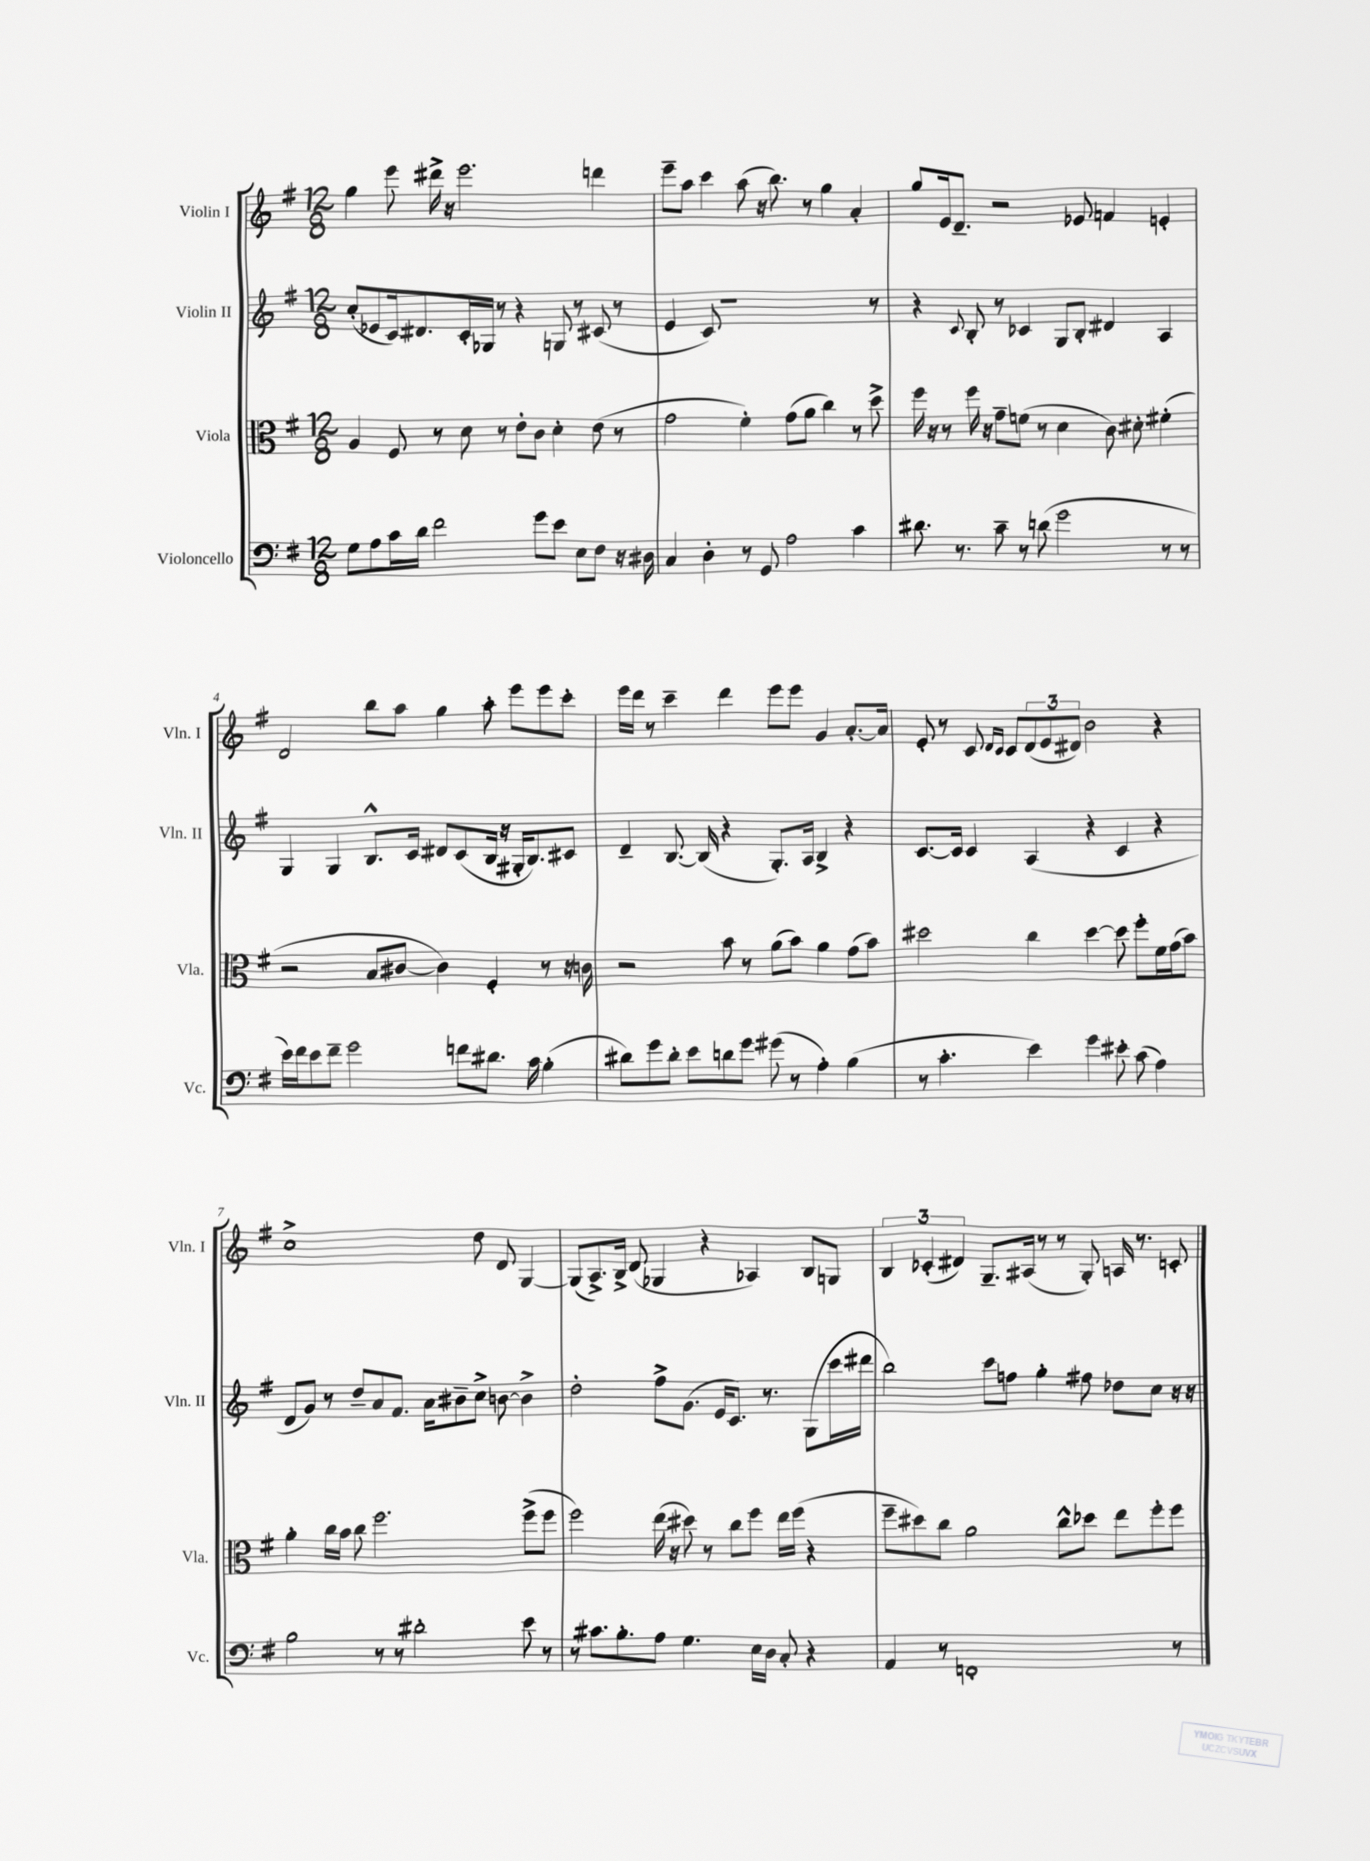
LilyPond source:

<<
\new StaffGroup <<
\new Staff = "s0" \with { instrumentName = "Violin I" shortInstrumentName = "Vln. I" } {
    \clef treble \key g \major \numericTimeSignature \time 12/8
    g''4 e'''8 dis'''16-> r16 e'''2. d'''4 |
    e'''8-- a''8 c'''4 a''8( r16 b''8.) r8 g''4 a'4-. |
    g''8 e'16 d'8.-- r2 ees'8 f'4 e'4-. |
    d'2 b''8 a''8 g''4 a''8-. e'''8 e'''8 c'''8-. |
    e'''16 d'''16 r8 c'''4-- d'''4 e'''8 e'''8 g'4 a'8.~-. a'16 |
    e'8-. r8 c'8 \grace { d'16 c'16 } c'8 \tuplet 3/2 { d'8( e'8 dis'8) } b'2 r4 |
    c''1-> d''8 d'8 g4~ |
    g8( a8.->) b16-> d'8( ges4 r4 aes4) b8 g8 |
    \tuplet 3/2 { b4 ces'4-.( dis'4) } g8.-- ais16( r8 r8 g8-.) a16 r8. c'8-. \bar "|." |
}
\new Staff = "s1" \with { instrumentName = "Violin II" shortInstrumentName = "Vln. II" } {
    \clef treble \key g \major \numericTimeSignature \time 12/8
    c''8-.( ees'8 c'16) dis'8. c'16-. ges16 r8 r4 g8 r8 cis'8( r8 |
    e'4 c'8) r1 r8 |
    r4 \appoggiatura { c'8 } b8-. r8 ces'4 g8 b8-. dis'4 a4 |
    g4 g4 b8.-^ c'16 dis'8 c'8( b16 r16 gis16-. b8.) cis'8 |
    d'4-- b8.~ b16( r4 g8.-.) a16 b4-> r4 |
    c'8.~ c'16 c'4 a4( r4 c'4 r4 |
    d'8 g'8) r8 d''8-- a'8 fis'8. a'16 bis'8-- c''8-> b'8~ b'4-> |
    d''2-. fis''8-> g'8.( e'16 c'8.) r8. g8( c'''16 dis'''16 |
    b''2) c'''8 f''8 g''4-. fis''8 des''8 c''8 r16 r16 \bar "|." |
}
\new Staff = "s2" \with { instrumentName = "Viola" shortInstrumentName = "Vla." } {
    \clef alto \key g \major \numericTimeSignature \time 12/8
    a4 fis8 r8 d'8 r8 e'8-. c'8 d'4-. e'8( r8 |
    g'2 fis'4-.) g'8( a'8 c''4) r8 d''8-> |
    fis''16 r16 r8 fis''16 r16 g'8-- f'8( r8 d'4 c'8) dis'8-. fis'4-.( |
    r2 b8 cis'8~ cis'4) fis4-. r8 r16 c'16 |
    r2 b'8 r8 a'8( b'8) a'4 g'8( b'8) |
    dis''2 c''4 dis''4~ dis''8 fis''8-. fis'16 g'16( b'8) |
    a'4-. c''16 b'16 c''8 fis''2. fis''8->( fis''8 |
    fis''2) e''16( r16 dis''8) r8 c''8 fis''8 e''16 fis''16( r4 |
    fis''8-- dis''8) c''8 a'2 c''8-^ des''8 e''8 fis''8-. fis''8 \bar "|." |
}
\new Staff = "s3" \with { instrumentName = "Violoncello" shortInstrumentName = "Vc." } {
    \clef bass \key g \major \numericTimeSignature \time 12/8
    g8 a8 c'16 d'16 fis'2 g'8 e'8 e8 fis8 r16 dis16 |
    c4 d4-. r8 g,8 a2 c'4 |
    dis'8. r8. c'8-- r8 d'8( g'2 r8 r8 |
    e'16) fis'16 e'8 fis'8-- g'2 f'8 dis'8. c'16 b4-.( |
    dis'8) g'8 dis'8-. e'8 d'8 g'8 gis'8( r8 a4-.) b4( |
    r8 c'4.-. e'4) g'4 eis'8-. c'8( a4) |
    b2 r8 r8 dis'2-. e'8 r8 |
    r8 cis'8. b8.-. a8 g4. e16 d16 c8-. r4 |
    a,4 r8 f,1-. r8 \bar "|." |
}
>>
>>
